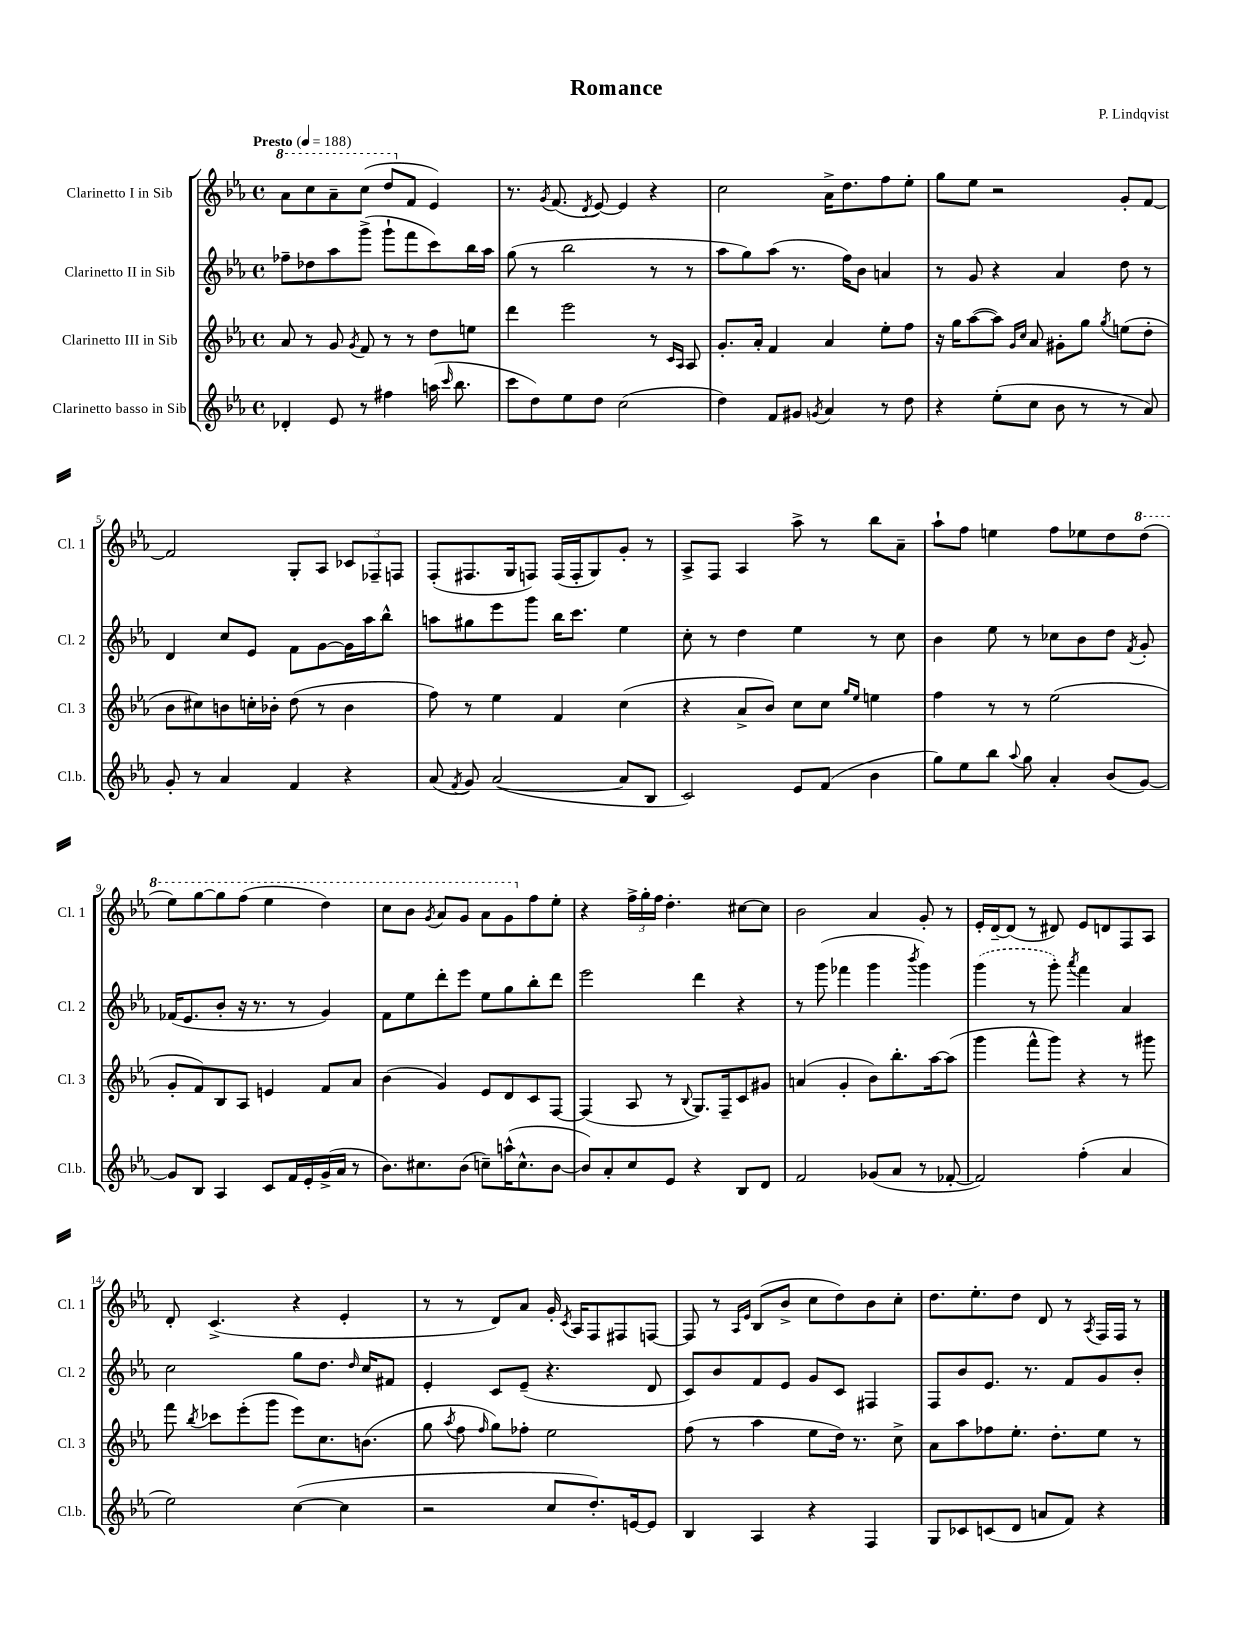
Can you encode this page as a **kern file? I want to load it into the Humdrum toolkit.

**kern	**kern	**kern	**kern
*staff4	*staff3	*staff2	*staff1
*clefG2	*clefG2	*clefG2	*clefG2
*k[b-e-a-]	*k[b-e-a-]	*k[b-e-a-]	*k[b-e-a-]
*M4/4	*M4/4	*M4/4	*M4/4
*met(c)	*met(c)	*met(c)	*met(c)
*MM188	*MM188	*MM188	*MM188
4d-'	8a-	8ff-~	8aa-
.	8r	8dd-	8ccc
8e-	8g	8aa-	8aa-~
.	8qg	.	.
8r	8f	(8ggg^	(8ccc
4ff#	8r	8ggg`	8ddd
.	8r	8fff	8f
(16aa	8dd	8ccc)	4e-)
16qqccc	.	.	.
8.bb-	.	.	.
.	8ee	16bb-	.
.	.	16aa-	.
=	=	=	=
8ccc	4ddd	(8gg	8.r
8dd)	.	8r	.
.	.	.	8qg
.	.	.	(8.f
8ee-	2eee-	2bb-	.
.	.	.	8qd
8dd	.	.	[8e-)
(2cc	.	.	4e-]
.	8r	8r	4r
.	16qqc	.	.
.	16qqA-	.	.
.	8A-	8r	.
=	=	=	=
4dd)	8.g'	8aa-	2cc
.	.	8gg)	.
.	16a-'	.	.
8f	4f	(8aa-	.
8g#	.	8.r	.
8qg	.	.	.
4a-	4a-	.	16a-^
.	.	16ff)	8.dd
.	.	8b-	.
8r	8ee-'	4a	8ff
8dd	8ff	.	8ee-'
=	=	=	=
4r	16r	8r	8gg
.	16gg	.	.
.	([8aa-	8g	8ee-
(8ee-'	8aa-])	4r	2r
.	16qqg	.	.
.	16qqcc	.	.
8cc	8a-	.	.
8b-	8g#'	4a-	.
8r	8gg	.	.
.	8qgg	.	.
8r	(8ee	8dd	8g'
8a-)	8dd'	8r	[8f
=	=	=	=
8g'	8b-	4d	2f]
8r	8cc#)	.	.
4a-	8b	8cc	.
.	16cc'	8e-	.
.	16b-'	.	.
4f	(8dd	8f	8G'
.	8r	[8g	8A-
4r	4b-	16g]	12c-
.	.	16aa-	.
.	.	.	12F-~
.	.	8bb-^^	.
.	.	.	12F
=	=	=	=
(8a-	8ff)	8aa	(8F'
8qf	.	.	.
8g)	8r	8gg#	8.F#
([2a-	4ee-	8eee-	.
.	.	.	16G
.	.	8ggg	8F)
.	4f	16bb-	(16F
.	.	8.ccc	16F'
.	.	.	8G)
8a-]	(4cc	4ee-	8g'
8B-	.	.	8r
=	=	=	=
2c)	4r	8cc'	8A-^
.	.	8r	8F
.	8a-^	4dd	4A-
.	8b-)	.	.
8e-	8cc	4ee-	8aa-^
(8f	8cc	.	8r
.	16qqgg	.	.
.	16qqee-	.	.
4b-	4ee	8r	8bb-
.	.	8cc	8a-~
=	=	=	=
8gg)	4ff	4b-	8aa-`
8ee-	.	.	8ff
8bb-	8r	8ee-	4ee
8qqaa-	.	.	.
8gg	8r	8r	.
4a-'	(2ee-	8cc-	8ff
.	.	8b-	8ee-
(8b-	.	8dd	8dd
.	.	8qf	.
[8g)	.	8g'	(8ddd
=	=	=	=
8g]	8g'	(16f-	8eee-)
.	.	8.e-	.
8B-	8f)	.	[8ggg
4A-	8B-	8b-'	8ggg]
.	8A-	16r	(8fff
.	.	8.r	.
8c	4e	.	4eee-
16f	.	8r	.
16e-'	.	.	.
(16g^	8f	4g)	4ddd)
16a-	.	.	.
8r	8a-	.	.
=	=	=	=
8.b-)	(4b-	8f	8ccc
.	.	8ee-	8bb-
8.cc#	.	.	.
.	.	.	8qgg
.	4g)	8ddd'	8aa-
(8b-	.	8eee-	8gg
8cc~)	8e-	8ee-	8aa-
(16aa^^	8d	8gg	8gg
8.cc^^	.	.	.
.	8c	8bb-'	8ff
[8b-	[8F	8ddd	8ee-'
=	=	=	=
8b-])	(4F]	2eee-	4r
8a-'	.	.	.
8cc	8A-	.	24ff^
.	.	.	24gg'
.	.	.	24ff
8e-	8r	.	4.dd'
.	8qqB-	.	.
4r	8.G)	4ddd	.
.	16F~	.	.
8B-	8c	4r	[8cc#
8d	8g#	.	8cc#]
=	=	=	=
2f	(4a	8r	2b-
.	.	(8ggg	.
.	4g'	4fff-	.
(8g-	8b-)	4ggg	4a-
8a-	8.bb-'	.	.
.	.	8qbbb-	.
8r	.	4ggg)	8g'
.	[16aa-	.	.
[8f-'	(8aa-]	.	8r
=	=	=	=
2f-])	4ggg	(4ggg	16e-'
.	.	.	[16d~
.	.	.	(8d]
.	8fff^^	8r	8r
.	8ggg)	8ggg')	8d#)
.	.	8qaaa-	.
(4ff'	4r	4fff	8e-
.	.	.	8d
4a-	8r	4a-	8F
.	8ggg#	.	8A-
=	=	=	=
2ee-)	8fff	2cc	8d'
.	8qbb-	.	.
.	8ccc-	.	(4.c^
.	(8eee-'	.	.
.	8ggg	.	.
([4cc	8eee-)	8gg	4r
.	8.cc	8.dd	.
4cc]	.	.	4e-'
.	.	16qqdd	.
.	(8.b	16cc	.
.	.	8f#	.
=	=	=	=
2r	8gg	4e-'	8r
.	8qaa-	.	.
.	8ff	.	8r
.	16qqff	.	.
.	8gg)	8c	8d)
.	8ff-'	(8e-~	8a-
8cc	2ee-	4.r	16g'
.	.	.	8qc
.	.	.	16A-
8.dd')	.	.	8F
.	.	.	8F#
[16e	.	.	.
8e]	.	8d	[8F
=	=	=	=
4B-	(8ff	8c)	8F]
.	8r	8b-	8r
.	.	.	16qqA-
.	.	.	16qqe-
4A-	4aa-	8f	(8B-
.	.	8e-	8b-^
4r	8ee-	8g	8cc
.	16dd)	8c	8dd)
.	8.r	.	.
4F	.	4F#	8b-
.	8cc^	.	8cc'
=	=	=	=
8G	8a-	8F	8.dd
8c-	8aa-	8b-	.
.	.	.	8.ee-'
(8c	8ff-	8.e-	.
8d	8.ee-'	.	8dd
.	.	8.r	.
8a	.	.	8d
.	8.dd'	.	.
8f)	.	8f	8r
.	.	.	8qA-
4r	8ee-	8g	16F
.	.	.	16F
.	8r	8b-'	8r
==	==	==	==
*-	*-	*-	*-
